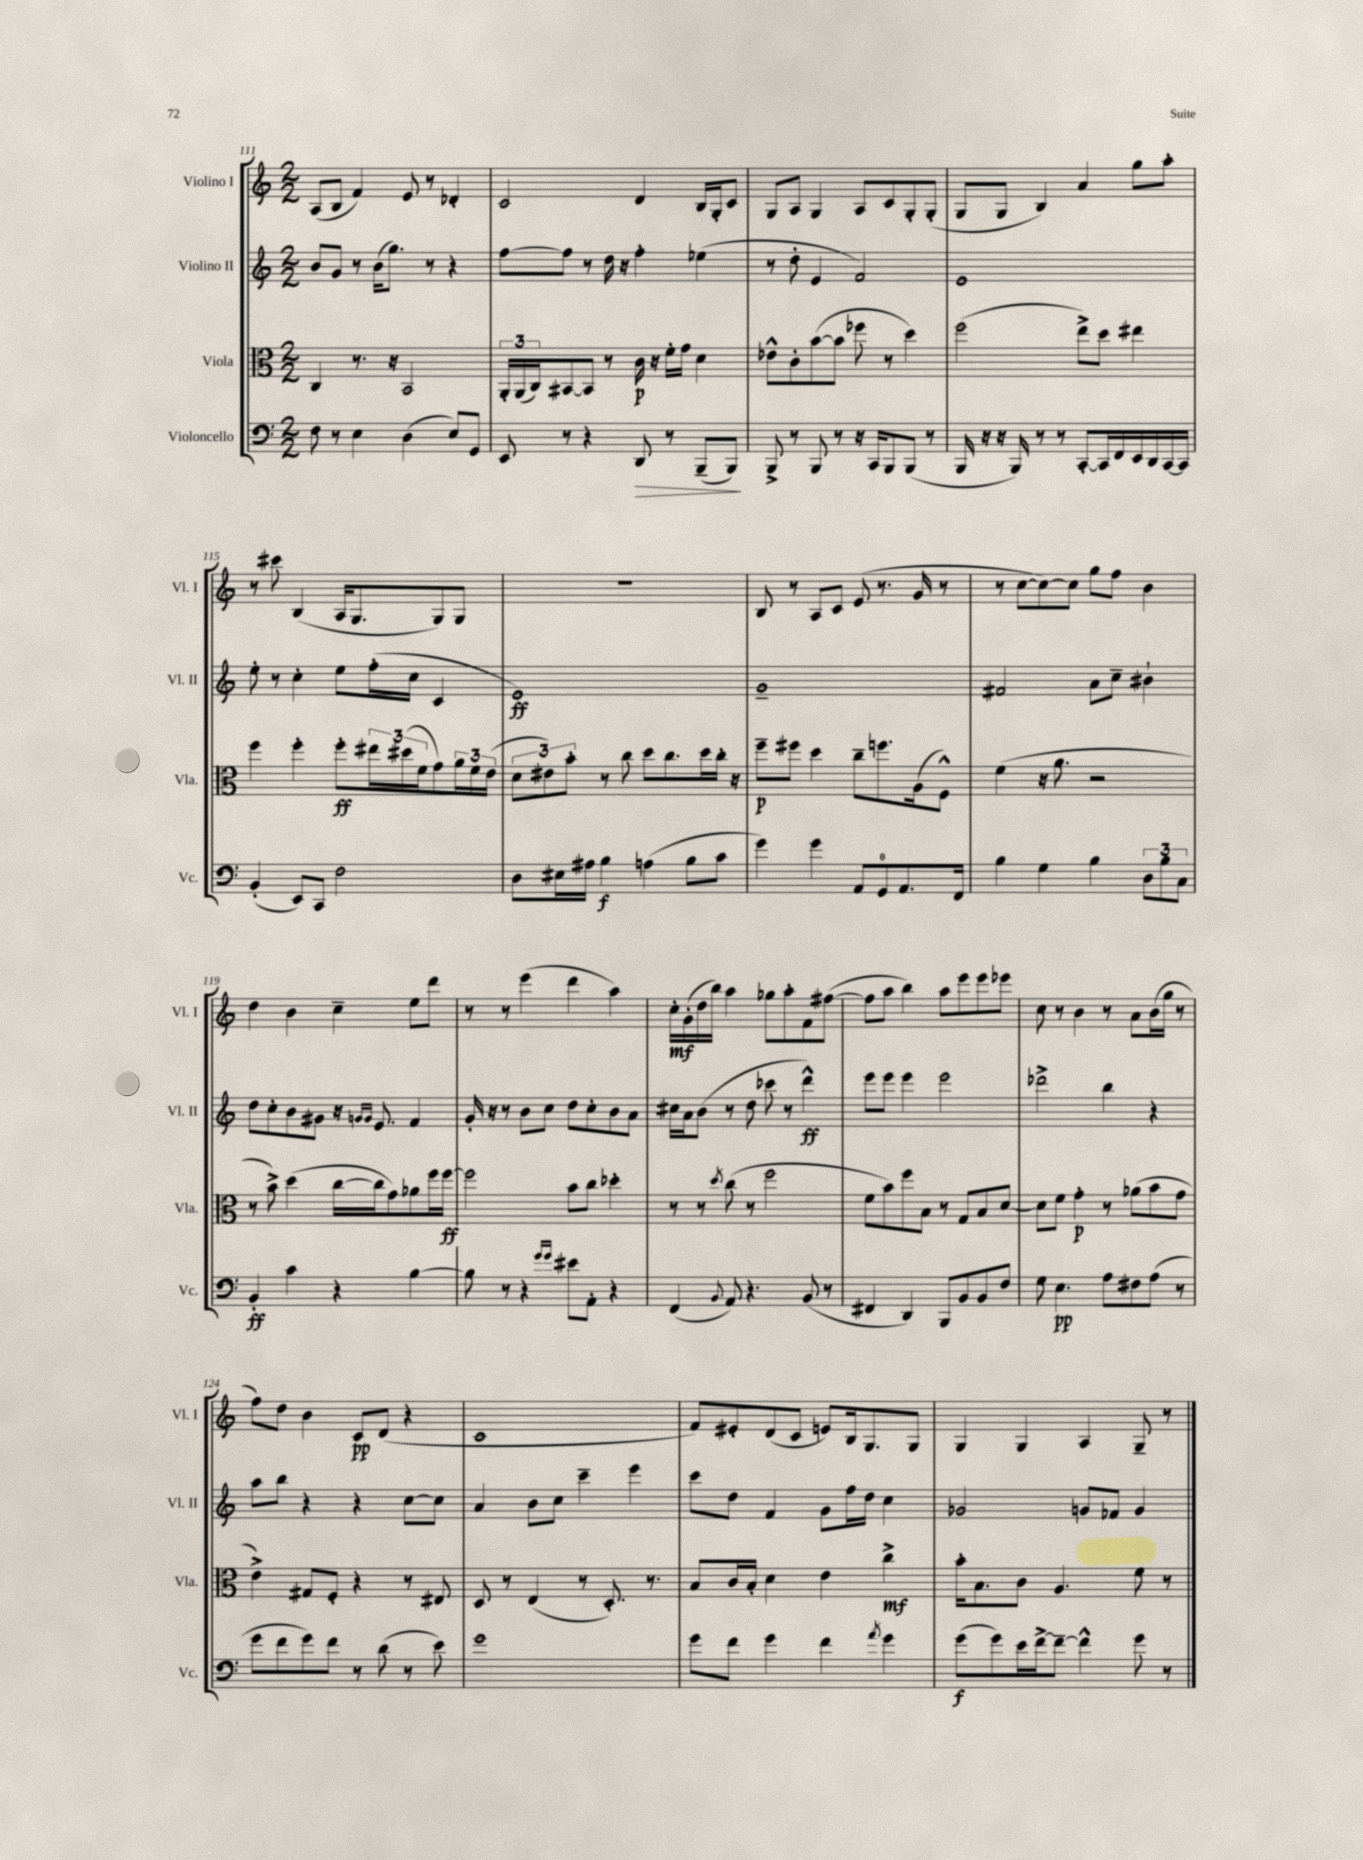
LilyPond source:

<<
\new StaffGroup <<
\new Staff = "s0" \with { instrumentName = "Violino I" shortInstrumentName = "Vl. I" } {
    \clef treble \key c \major \numericTimeSignature \time 2/2
    a8( b8 f'4) e'8 r8 des'4-. |
    c'2 d'4 b16 g16-. c'8 |
    g8 a8 g4 a8 c'8 g8-. g8-.( |
    g8 g8 b4) a'4 g''8 a''8-. |
    r8 cis'''8 b4( a16 g8. g8) g8 |
    R1 |
    b8 r8 a8 c'8 e'8( r8. g'16 r8 |
    r8 c''8~ c''8~) c''8 g''8 f''8 b'4 |
    d''4 b'4 c''4-- e''8 d'''8 |
    r8 r8 e'''4( d'''4 a''4) |
    c''16-.\mf g'16-.( d''16 b''16) a''4 ges''8 a''8-. f'8 fis''8~( |
    fis''8 a''8 b''4) a''8 e'''8 e'''8 ees'''8 |
    c''8 r8 b'4 r8 a'8 b'16( g''16 r8 |
    f''8) d''8 b'4 c'8\pp d'8( r4 |
    c'1 |
    f'8) eis'8-. d'8( c'8 e'8) b16 g8. g8 |
    g4 g4 a4 g8-- r8 \bar "|." |
}
\new Staff = "s1" \with { instrumentName = "Violino II" shortInstrumentName = "Vl. II" } {
    \clef treble \key c \major \numericTimeSignature \time 2/2
    b'8 g'8 r8 b'16( g''8.) r8 r4 |
    f''8~ f''8 r8 d''16 r16 f''4-. ees''4( |
    r8 d''8-. e'4 f'2) |
    e'1 |
    e''8-. r8 c''4-. e''8 f''16-.( c''16 c'4 |
    e'1\ff) |
    g'1-- |
    fis'2 a'8 c''8-- bis'4-! |
    d''8 c''8-. b'8 gis'8 r16 \grace { g'16 g'16 } e'8. f'4 |
    g'16-. r16 r8 b'8 c''8 d''8 c''8-. b'8 a'8 |
    cis''16 a'16 b'8( r8 d''8 ces'''8 r8 d'''4-^\ff) |
    e'''8 e'''8 e'''4 e'''2 |
    des'''2-> b''4 r4 |
    a''8 b''8 r4 r4 c''8~ c''8 |
    a'4 b'8 c''8 c'''4-- e'''4 |
    c'''8 d''8 f'4 g'8 f''16 d''16 c''4 |
    ges'2 g'8 fes'8 g'4 \bar "|." |
}
\new Staff = "s2" \with { instrumentName = "Viola" shortInstrumentName = "Vla." } {
    \clef alto \key c \major \numericTimeSignature \time 2/2
    c4 r8. r16 b,2 |
    \tuplet 3/2 { a,16-. a,16( c16) } bis,8~ bis,8 r8 c'16\p r16 f'16-. g'16 d'4 |
    ees'8-^ c'8-. b'8~( b'8 fes''8 r8 d''4) |
    f''2( e''8->) d''8 eis''4 |
    f''4 f''4-. f''8-.\ff \tuplet 3/2 { eis''16 dis''16( f'16 } g'8) \tuplet 3/2 { a'16 f'16 e'16( } |
    \tuplet 3/2 { d'8 eis'8) b'8-. } r8 c''8 d''8 c''8. d''16 c''16-. r16 |
    f''8--\p fis''8 d''4 c''8-- f''8. a16( f8-^) |
    f'4( r16 a'8. r2 |
    r8 b'8->) d''4( c''16~ c''16 g'8) aes'8 f''16 f''16~\ff |
    f''2 b'8 c''8 des''4-. |
    r8 r8 \acciaccatura { d''8 } c''8( r8 f''2 |
    f'8 b'8) f''8 b8 r8 g8 b8 d'8~ |
    d'8 f'8 g'4-.\p r8 aes'8( b'8 g'8 |
    e'4->) gis8 f8-. r4 r8 eis8 |
    d8 r8 e4( r8 d8.-.) r8. |
    b8 c'16 b16-. d'4 e'4 c''4->\mf |
    b'16-. b8. c'8 a4. f'8 r8 \bar "|." |
}
\new Staff = "s3" \with { instrumentName = "Violoncello" shortInstrumentName = "Vc." } {
    \clef bass \key c \major \numericTimeSignature \time 2/2
    f8 r8 e4 d4( e8) g,8 |
    e,8 r8 r4 d,8\> r8 b,,8--( b,,8\!) |
    b,,8-> r8 b,,8 r8 r16 c,16 b,,8 b,,8( r8 |
    b,,16 r16 r16 b,,16) r8 r8 c,8~-. c,16 f,16 e,16 d,16 c,16~ c,16 |
    b,4-.( e,8) c,8 f2 |
    d8 eis16 ais16 b4\f a4( b8 c'8 |
    g'4) g'4 a,8 g,8-0 a,8. f,16 |
    b4 g4 b4 \tuplet 3/2 { d8 b8 c8 } |
    b,4-.\ff c'4 r4 b4~ |
    b8 r8 r4 \grace { g'16 g'16 } eis'8 a,8-. r4 |
    f,4( \appoggiatura { b,8 } a,8) r4. b,8( r8 |
    fis,4 d,4) b,,8 b,8 b,8 f8 |
    g8 e4.\pp a8 fis8 a8( r8 |
    g'8 f'8 g'8) f'8 r8 d'8( r8 e'8) |
    g'1 |
    g'8 f'8 g'4 f'4 \acciaccatura { a'8 } g'4 |
    g'8\f( g'8) e'16 f'16~-> f'8~-- f'4-^ g'8 r8 \bar "|." |
}
>>
>>
\layout { \context { \Score currentBarNumber = #111 } }
